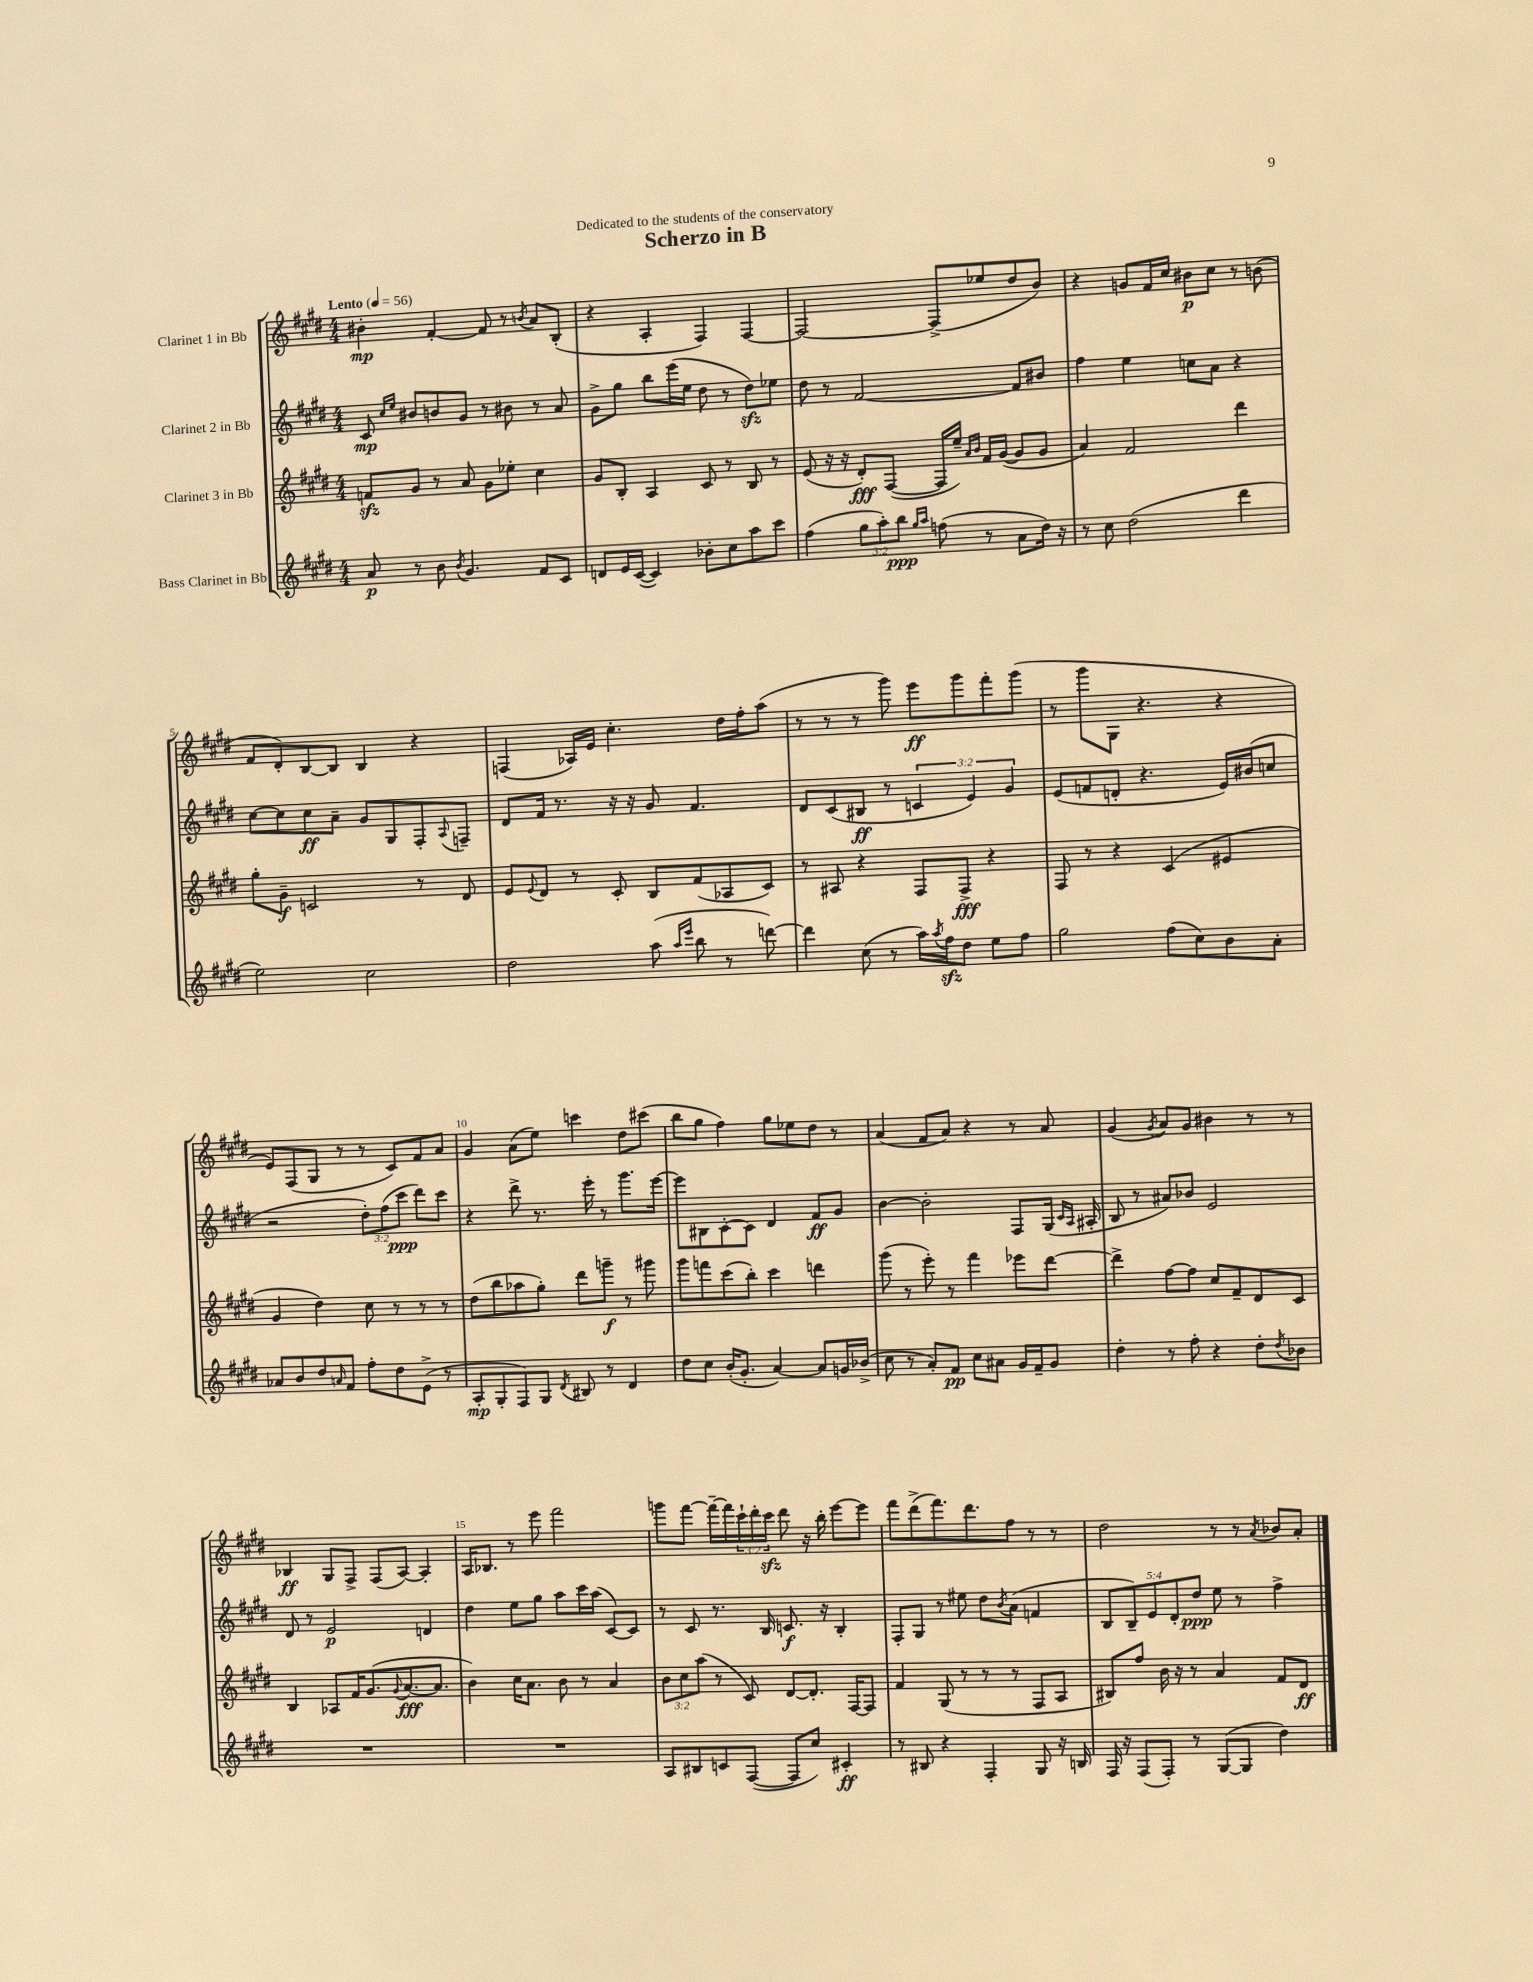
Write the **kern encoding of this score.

**kern	**dynam	**kern	**dynam	**kern	**dynam	**kern	**dynam
*part4	*part4	*part3	*part3	*part2	*part2	*part1	*part1
*staff4	*staff4	*staff3	*staff3	*staff2	*staff2	*staff1	*staff1
*I"Bass Clarinet in Bb	*	*I"Clarinet 3 in Bb	*	*I"Clarinet 2 in Bb	*	*I"Clarinet 1 in Bb	*
*clefG2	*	*clefG2	*	*clefG2	*	*clefG2	*
*k[f#c#g#d#]	*	*k[f#c#g#d#]	*	*k[f#c#g#d#]	*	*k[f#c#g#d#]	*
*M4/4	*	*M4/4	*	*M4/4	*	*M4/4	*
*MM56	*	*MM56	*	*MM56	*	*MM56	*
=1	=1	=1	=1	=1	=1	=1	=1
!	!	!	!	!	!	!LO:TX:a:B:t=Lento	!
8a/	p	8fnzz/L	.	8c#/	mp	4b#X'\	mp
.	.	.	.	16qqcc#/LL	.	.	.
.	.	.	.	16qqee/JJ	.	.	.
8r	.	8g#/J	.	8b#X/L	.	.	.
8b\	.	8r	.	8bn/	.	[4f#'/	.
8qb/	.	.	.	.	.	.	.
4.g#/	.	8a/	.	8g#/J	.	.	.
.	.	8g#\L	.	8r	.	8f#/]	.
.	.	8ee-X'\J	.	8b#X\	.	8r	.
.	.	.	.	.	.	8qbn/	.
8f#/L	.	4cc#\	.	8r	.	8a/L	.
8c#/J	.	.	.	8a/	.	(8B'/J	.
=2	=2	=2	=2	=2	=2	=2	=2
8dn/L	.	8g#/L	.	8g#^\L	.	4r	.
16e/L	.	8B'/J	.	8gg#\J	.	.	.
([16c#/JJ	.	.	.	.	.	.	.
4c#/])	.	4A/	.	8bb\L	.	4A'/	.
.	.	.	.	(16eee\L	.	.	.
.	.	.	.	16ee\JJ	.	.	.
8b-X'\L	.	8c#/	.	8dd#\	.	4F#/)	.
8cc#\	.	8r	.	8r	.	.	.
8aa\	.	8B/	.	8dd#zz\L)	.	[4F#/	.
8ccc#\J	.	8r	.	8ee-X\J	.	.	.
=3	=3	=3	=3	=3	=3	=3	=3
(4ff#\	.	(8e/	.	8dd#\	.	2F#/_	.
.	.	16r	.	8r	.	.	.
.	.	16r	.	.	.	.	.
12gg#\L	.	8d#'/L)	fff	[2f#/	.	.	.
12aa'\)	.	.	.	.	.	.	.
.	.	([8F#/J	.	.	.	.	.
12bb\J	ppp	.	.	.	.	.	.
16qqgg#/LL	.	.	.	.	.	.	.
16qqaa/JJ	.	.	.	.	.	.	.
(8ffn\	.	16F#/LL]	.	.	.	(8F#^/L]	.
.	.	16ee~/JJ)	.	.	.	.	.
.	.	16qqa/LL	.	.	.	.	.
.	.	16qqb/JJ	.	.	.	.	.
8r	.	16f#/LL	.	.	.	8ee-X/	.
.	.	([16g#/JJ	.	.	.	.	.
8a\L	.	8g#/L]	.	8f#/L]	.	8dd#/	.
16dd#\Jk)	.	8g#/J	.	8b#X/J	.	8b/J)	.
16r	.	.	.	.	.	.	.
=4	=4	=4	=4	=4	=4	=4	=4
8r	.	4a/)	.	4ff#\	.	4r	.
8cc#\	.	.	.	.	.	.	.
(2dd#\	.	2f#/	.	4ee\	.	8gn/L	.
.	.	.	.	.	.	16f#/L	.
.	.	.	.	.	.	16cc#/JJ	.
.	.	.	.	8ccn\L	.	8b#X\L	p
.	.	.	.	8a\J	.	8cc#\J	.
4ddd#\	.	4ddd#\	.	4r	.	8r	.
.	.	.	.	.	.	(8bn\	.
!!LO:LB:g=z
=5	=5	=5	=5	=5	=5	=5	=5
2ee\)	.	8gg#'\L	.	[8cc#\L	.	8f#/L	.
.	.	8g#~\J	f	8cc#\]	.	8d#'/)	.
.	.	2cn/	.	8cc#\	ff	[8B/	.
.	.	.	.	8a~\J	.	8B/J]	.
2cc#\	.	.	.	8g#/L	.	4B/	.
.	.	.	.	8G#/	.	.	.
.	.	8r	.	8F#'/	.	4r	.
.	.	.	.	8qqA/	.	.	.
.	.	8d#/	.	8Fn~/J	.	.	.
=6	=6	=6	=6	=6	=6	=6	=6
2dd#\	.	8e/L	.	8d#/L	.	(4Fn/	.
.	.	8qqe/	.	.	.	.	.
.	.	8d#/J	.	16f#/Jk	.	.	.
.	.	.	.	8.r	.	.	.
.	.	8r	.	.	.	16A-X/LL)	.
.	.	.	.	.	.	16e/JJ	.
.	.	8c#'/	.	16r	.	4.cc#'\	.
.	.	.	.	16r	.	.	.
(8aa\	.	8B/L	.	8g#/	.	.	.
16qqaa/LL	.	.	.	.	.	.	.
16qqeee/JJ	.	.	.	.	.	.	.
8bb\	.	(8f#/	.	4.f#/	.	.	.
8r	.	8A-X/	.	.	.	16dd#\LL	.
.	.	.	.	.	.	16ff#'\J	.
[8dddn\)	.	8c#/J)	.	.	.	(8aa\J	.
=7	=7	=7	=7	=7	=7	=7	=7
4ddd\]	.	8r	.	8d#/L	.	8r	.
.	.	8A#X/	.	(8c#/	.	8r	.
(8cc#\	.	4r	.	8B#X/J	ff	8r	.
8r	.	.	.	8r	.	8ggg#\)	.
16aa\LL)	.	8F#/L	.	6cn/	.	8eee\L	ff
8qaa/	.	.	.	.	.	.	.
16ff#zz\J	.	.	.	.	.	.	.
8dd#\J	.	8F#^/J	fff	.	.	8ggg#\	.
.	.	.	.	6e/)	.	.	.
8ee\L	.	4r	.	.	.	8fff#'\	.
.	.	.	.	6g#/	.	.	.
8ff#\J	.	.	.	.	.	(8ggg#\J	.
=8	=8	=8	=8	=8	=8	=8	=8
2gg#\	.	8F#/	.	(8e/L	.	8r	.
.	.	8r	.	8fn/	.	8ggg#\L	.
.	.	4r	.	8dn'/J	.	8G#\J	.
.	.	.	.	4.r	.	4.r	.
(8ff#\L	.	(4c#/	.	.	.	.	.
8cc#\)	.	.	.	.	.	.	.
8b\	.	4e#X/	.	16e/LL)	.	4r	.
.	.	.	.	(16b#X/J	.	.	.
8a'\J	.	.	.	8ccn/J	.	.	.
!!LO:LB:g=z
=9	=9	=9	=9	=9	=9	=9	=9
8a-X/L	.	4g#/	.	2r	.	8e/L)	.
8b/	.	.	.	.	.	(8F#/	.
8dd#/	.	4dd#\)	.	.	.	8G#/J	.
16qqan/	.	.	.	.	.	.	.
8f#/J	.	.	.	.	.	8r	.
8ff#'\L	.	8cc#\	.	12dd#'\L)	.	8r	.
.	.	.	.	(12ff#\	.	.	.
8dd#\	.	8r	.	.	.	8c#/L)	.
.	.	.	.	12ccc#\J	ppp	.	.
(8e^\J	.	8r	.	8ddd#\L)	.	8f#/	.
8r	.	8r	.	8ccc#\J	.	8a/J	.
=10	=10	=10	=10	=10	=10	=10	=10
8A'/L	mp	(8dd#\L	.	4r	.	4g#/	.
8G#'/	.	8bb\	.	.	.	.	.
8F#/)	.	8aa-X\	.	8ddd#^\	.	(8a\L	.
8G#/J	.	8gg#'\J)	.	8.r	.	8ee\J)	.
8qd#/	.	.	.	.	.	.	.
8B#X/	.	8ddd#\L	.	.	.	4cccn\	.
.	.	.	.	16eee'\	.	.	.
8r	.	8gggn~\J	f	8r	.	.	.
4d#/	.	8r	.	8.ggg#\L	.	8dd#\L	.
.	.	8ggg#X\	.	.	.	(8ccc#X\J	.
.	.	.	.	[16eee\Jk	.	.	.
=11	=11	=11	=11	=11	=11	=11	=11
8dd#\L	.	8ggg#\L	.	8eee\L]	.	8bb\L	.
8cc#\J	.	8fffn\	.	8B#X\	.	8gg#\J	.
(16b'/KL	.	(8ccc#\	.	[8c#'\	.	4ff#\)	.
8.g#'/J	.	.	.	.	.	.	.
.	.	8bb'\J)	.	8c#\J]	.	.	.
[4a/)	.	4ccc#\	.	4d#/	.	8gg#\L	.
.	.	.	.	.	.	8ee-X\	.
8a/L]	.	4dddn\	.	8f#/L	ff	8dd#\J	.
16gn/L	.	.	.	8g#/J	.	8r	.
(16b-X^/JJ	.	.	.	.	.	.	.
=12	=12	=12	=12	=12	=12	=12	=12
8cc#\	.	(8ggg#\	.	[4b\	.	(4a/	.
8r	.	8r	.	.	.	.	.
8a'/L)	.	8eee'\)	.	2b'\]	.	8f#/L	.
8f#/J	pp	8r	.	.	.	8a/J)	.
8cc#\L	.	4fff#\	.	.	.	4r	.
8a#X\J	.	.	.	.	.	.	.
16g#/LL	.	8eee-X\L	.	8F#/L	.	8r	.
16f#~/J	.	.	.	.	.	.	.
8g#/J	.	[8ddd#\J	.	(16G#/Jk	.	8a/	.
.	.	.	.	16qqc#/LL	.	.	.
.	.	.	.	16qqA/JJ	.	.	.
.	.	.	.	16A#X'/	.	.	.
=13	=13	=13	=13	=13	=13	=13	=13
4dd#'\	.	4ddd#^\]	.	8B/	.	(4g#/	.
.	.	.	.	8r	.	.	.
.	.	.	.	.	.	8qg#/	.
8r	.	[8ff#\L	.	8a#X/L)	.	8a/L)	.
8ff#'\	.	8ff#\J]	.	8b-X/J	.	8g#/J	.
4r	.	8cc#/L	.	2e/	.	4b#X\	.
.	.	8f#~/	.	.	.	.	.
8dd#'\L	.	8d#/	.	.	.	8r	.
8qdd#/	.	.	.	.	.	.	.
8b-X\J	.	8c#/J	.	.	.	8r	.
!!LO:LB:g=z
=14	=14	=14	=14	=14	=14	=14	=14
1r	.	4B/	.	8d#/	.	4B-X/	ff
.	.	.	.	8r	.	.	.
.	.	8A-X/L	.	2e/	p	8G#/L	.
.	.	16f#/K	.	.	.	8F#^/J	.
.	.	(8.g#/	.	.	.	.	.
.	.	.	.	.	.	(8F#/L	.
.	.	8qqg#/	.	.	.	.	.
.	.	[8.a/	fff	.	.	[8A/J)	.
.	.	.	.	4dn/	.	4A'/]	.
.	.	8.a/J]	.	.	.	.	.
=15	=15	=15	=15	=15	=15	=15	=15
1r	.	4b\)	.	4dd#\	.	16A/KL	.
.	.	.	.	.	.	8.B-X/J	.
.	.	16cc#\KL	.	8ee\L	.	8r	.
.	.	8.a\J	.	.	.	.	.
.	.	.	.	8gg#\J	.	8eee\	.
.	.	8b\	.	8aa\L	.	2fff#\	.
.	.	8r	.	16ccc#\L	.	.	.
.	.	.	.	(16aa\JJ	.	.	.
.	.	4a/	.	[8c#/L)	.	.	.
.	.	.	.	8c#/J]	.	.	.
=16	=16	=16	=16	=16	=16	=16	=16
8A/L	.	12b\L	.	8r	.	8gggn\L	.
.	.	12cc#\	.	.	.	.	.
8B#X/	.	.	.	8c#/	.	[8fff#\J	.
.	.	(12aa\J	.	.	.	.	.
8cn/	.	8r	.	8.r	.	16fff#~\LL_	.
.	.	.	.	.	.	16fff#\]	.
([8F#/J	.	8c#/)	.	.	.	24ccc#`\	.
.	.	.	.	.	.	24ddd#'\	.
.	.	.	.	16B/	.	.	.
.	.	.	.	.	.	24ccc#zz\JJ	.
8F#/L]	.	[8d#/L	.	8.cn/	f	8ddd#\	.
8cc#/J)	.	8.d#'/J]	.	.	.	16r	.
.	.	.	.	16r	.	16bb'\	.
4c#X'/	ff	.	.	4B'/	.	[8eee\L	.
.	.	[16F#/KL	.	.	.	.	.
.	.	8F#/J]	.	.	.	8eee\J]	.
=17	=17	=17	=17	=17	=17	=17	=17
8r	.	4f#/	.	8F#'/L	.	8fff#\L	.
8B#X/	.	.	.	8G#/J	.	(8ddd#^\	.
4r	.	(8G#/	.	8r	.	8.fff#\)	.
.	.	8r	.	8ee#X\	.	.	.
.	.	.	.	.	.	8.ddd#\	.
4F#'/	.	8r	.	8dd#\L	.	.	.
.	.	.	.	8qb/	.	.	.
.	.	8r	.	(8a\J	.	8ff#\J	.
8G#/	.	8F#/L	.	4fn/	.	8r	.
16r	.	8A/J	.	.	.	8r	.
16Bn/	.	.	.	.	.	.	.
=18	=18	=18	=18	=18	=18	=18	=18
16F#/	.	8B#X/L)	.	10B/L	.	2dd#\	.
16r	.	.	.	.	.	.	.
.	.	.	.	10B~/)	.	.	.
(8F#/L	.	8ff#/J	.	.	.	.	.
.	.	.	.	10e/	.	.	.
8F#'/J)	.	16b\	.	.	.	.	.
.	.	.	.	10d#'/	.	.	.
.	.	16r	.	.	.	.	.
8r	.	8r	.	.	.	.	.
.	.	.	.	10dd#/J	ppp	.	.
([8G#/L	.	4a/	.	8ee\	.	8r	.
8G#/J]	.	.	.	8r	.	8r	.
.	.	.	.	.	.	8qa/	.
4dd#\)	.	8f#/L	.	4ff#^\	.	8b-X/L	.
.	.	8d#/J	ff	.	.	8a'/J	.
==	==	==	==	==	==	==	==
*-	*-	*-	*-	*-	*-	*-	*-
